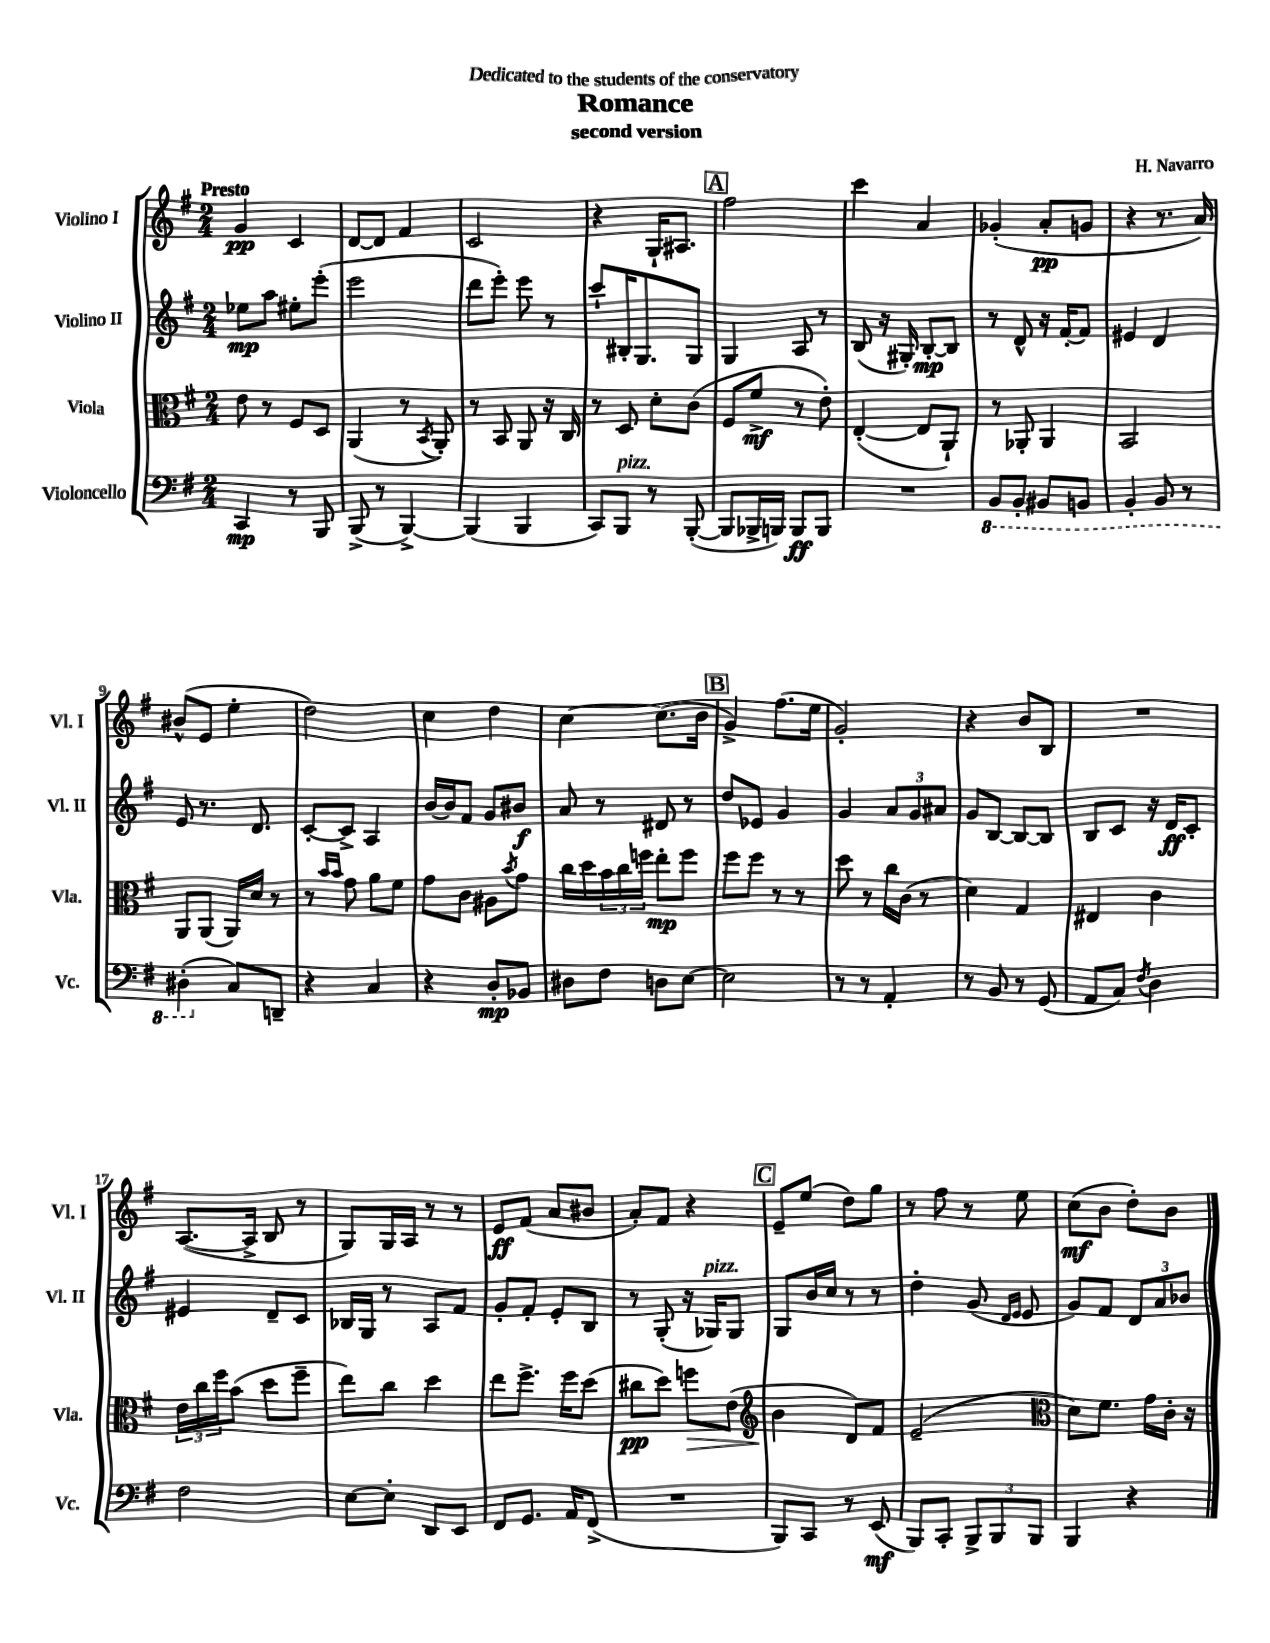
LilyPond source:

\header { title = "Romance" composer = "H. Navarro" subtitle = "second version" dedication = "Dedicated to the students of the conservatory" }
<<
\new StaffGroup <<
\new Staff = "s0" \with { instrumentName = "Violino I" shortInstrumentName = "Vl. I" } {
    \clef treble \key g \major \numericTimeSignature \time 2/4 \tempo "Presto"
    g'4\pp c'4 |
    d'8~ d'8 fis'4 |
    c'2 |
    r4 g16-! ais8. |
    \mark \markup { \box "A" } fis''2 |
    c'''4 a'4 |
    ges'4-.( a'8-.\pp g'8 |
    r4 r8. a'16) |
    bis'8-^( e'8 e''4-. |
    d''2) |
    c''4 d''4 |
    c''4~ c''8.( b'16 |
    \mark \markup { \box "B" } g'4->) fis''8.( e''16 |
    g'2-.) |
    r4 b'8 b8 |
    R2 |
    a8.~( a16-> b8 r8 |
    g8) g16 a16 r8 r8 |
    e'8\ff fis'8( a'8 bis'8 |
    a'8-.) fis'8 r4 |
    \mark \markup { \box "C" } e'8-- e''8( d''8) g''8 |
    r8 fis''8 r8 e''8 |
    c''8\mf( b'8 d''8-.) b'8 \bar "|." |
}
\new Staff = "s1" \with { instrumentName = "Violino II" shortInstrumentName = "Vl. II" } {
    \clef treble \key g \major \numericTimeSignature \time 2/4
    ees''8\mp a''8 eis''8-. e'''8-.( |
    e'''2 |
    d'''8 e'''8-.) e'''8 r8 |
    c'''8-! bis16-. g8. g8 |
    \mark \markup { \box "A" } g4 a8 r8 |
    b8( r16 gis16-.) b8~-.\mp b8 |
    r8 d'8-^ r16 fis'16~-. fis'8 |
    eis'4 d'4 |
    e'8 r8. d'8. |
    c'8~-. c'8-> a4 |
    b'16~ b'16 fis'8 g'8 bis'8\f |
    a'8 r8 dis'8 r8 |
    \mark \markup { \box "B" } d''8 ees'8 g'4 |
    g'4 \tuplet 3/2 { a'8 g'8 ais'8 } |
    g'8 b8~ b8~ b8 |
    b8 c'8 r16 d'16\ff c'8-. |
    eis'4 d'8-- c'8 |
    bes16 g16 r8 a8 fis'8 |
    g'8-. fis'8-. e'8-. b8 |
    r8 g8-.( r16 ges16^\markup { \italic "pizz." }) ges8 |
    \mark \markup { \box "C" } g8 b'16 c''16 r8 r8 |
    d''4-. g'8( \grace { d'16 e'16 } e'8 |
    g'8) fis'8 \tuplet 3/2 { d'8 a'8 bes'8 } \bar "|." |
}
\new Staff = "s2" \with { instrumentName = "Viola" shortInstrumentName = "Vla." } {
    \clef alto \key g \major \numericTimeSignature \time 2/4
    e'8 r8 fis8 d8 |
    a,4( r8 \acciaccatura { b,8 } a,8-.) |
    r8 b,8 a,8 r16 c16 |
    r8 d8 d'8-. c'8( |
    \mark \markup { \box "A" } fis8 fis'8->\mf r8 e'8-.) |
    e4~-.( e8 a,8-!) |
    r8 aes,8-. aes,4 |
    b,2 |
    a,8 a,8( a,16) d'16 r8 |
    r8 \grace { b'16 b'16 } g'8 a'8 fis'8 |
    g'8 c'8 ais8 \acciaccatura { b'8 } g'8 |
    c''16 d''16 \tuplet 3/2 { b'16 c''16 f''16 } e''8-.\mp f''8 |
    \mark \markup { \box "B" } fis''8 fis''8 r8 r8 |
    d''8 r8 c''16 c'16( r8 |
    d'4) g4 |
    eis4 c'4 |
    \tuplet 3/2 { e'16 c''16 fis''16 } b'8( d''8 fis''8-- |
    e''8) c''8 d''4 |
    e''8 fis''8.-> fis''16 d''8( |
    cis''8\pp d''8) f''8\> e'8( |
    \mark \markup { \box "C" } \clef treble b'4\! d'8) fis'8 |
    e'2--( |
    \clef alto d'8) fis'8. g'16 c'16-. r16 \bar "|." |
}
\new Staff = "s3" \with { instrumentName = "Violoncello" shortInstrumentName = "Vc." } {
    \clef bass \key g \major \numericTimeSignature \time 2/4
    c,4\mp r8 b,,8 |
    b,,8->( r8 b,,4~->) |
    b,,4( b,,4 |
    c,8) b,,8^\markup { \italic "pizz." } r8 b,,8~-.( |
    \mark \markup { \box "A" } b,,8 bes,,16-> b,,16) b,,8\ff b,,8 |
    R2 |
    \ottava #-1 b,,8 b,,8-. bis,,8 b,,8 |
    b,,4-. b,,8 r8 |
    dis,4-.( \ottava #0 c8) d,8-- |
    r4 c4 |
    r4 d8-.\mp bes,8 |
    dis8 fis8 d8 e8~ |
    \mark \markup { \box "B" } e2 |
    r8 r8 a,4-. |
    r8 b,8 r8 g,8( |
    a,8 c8) \acciaccatura { fis8 } d4 |
    fis2 |
    e8~ e8-. d,8 e,8 |
    fis,8 g,8. a,16 fis,8->( |
    R2 |
    \mark \markup { \box "C" } b,,8) c,8 r8 e,8\mf( |
    b,,8) c,8-. \tuplet 3/2 { b,,8-> b,,8 b,,8 } |
    b,,4 r4 \bar "|." |
}
>>
>>
